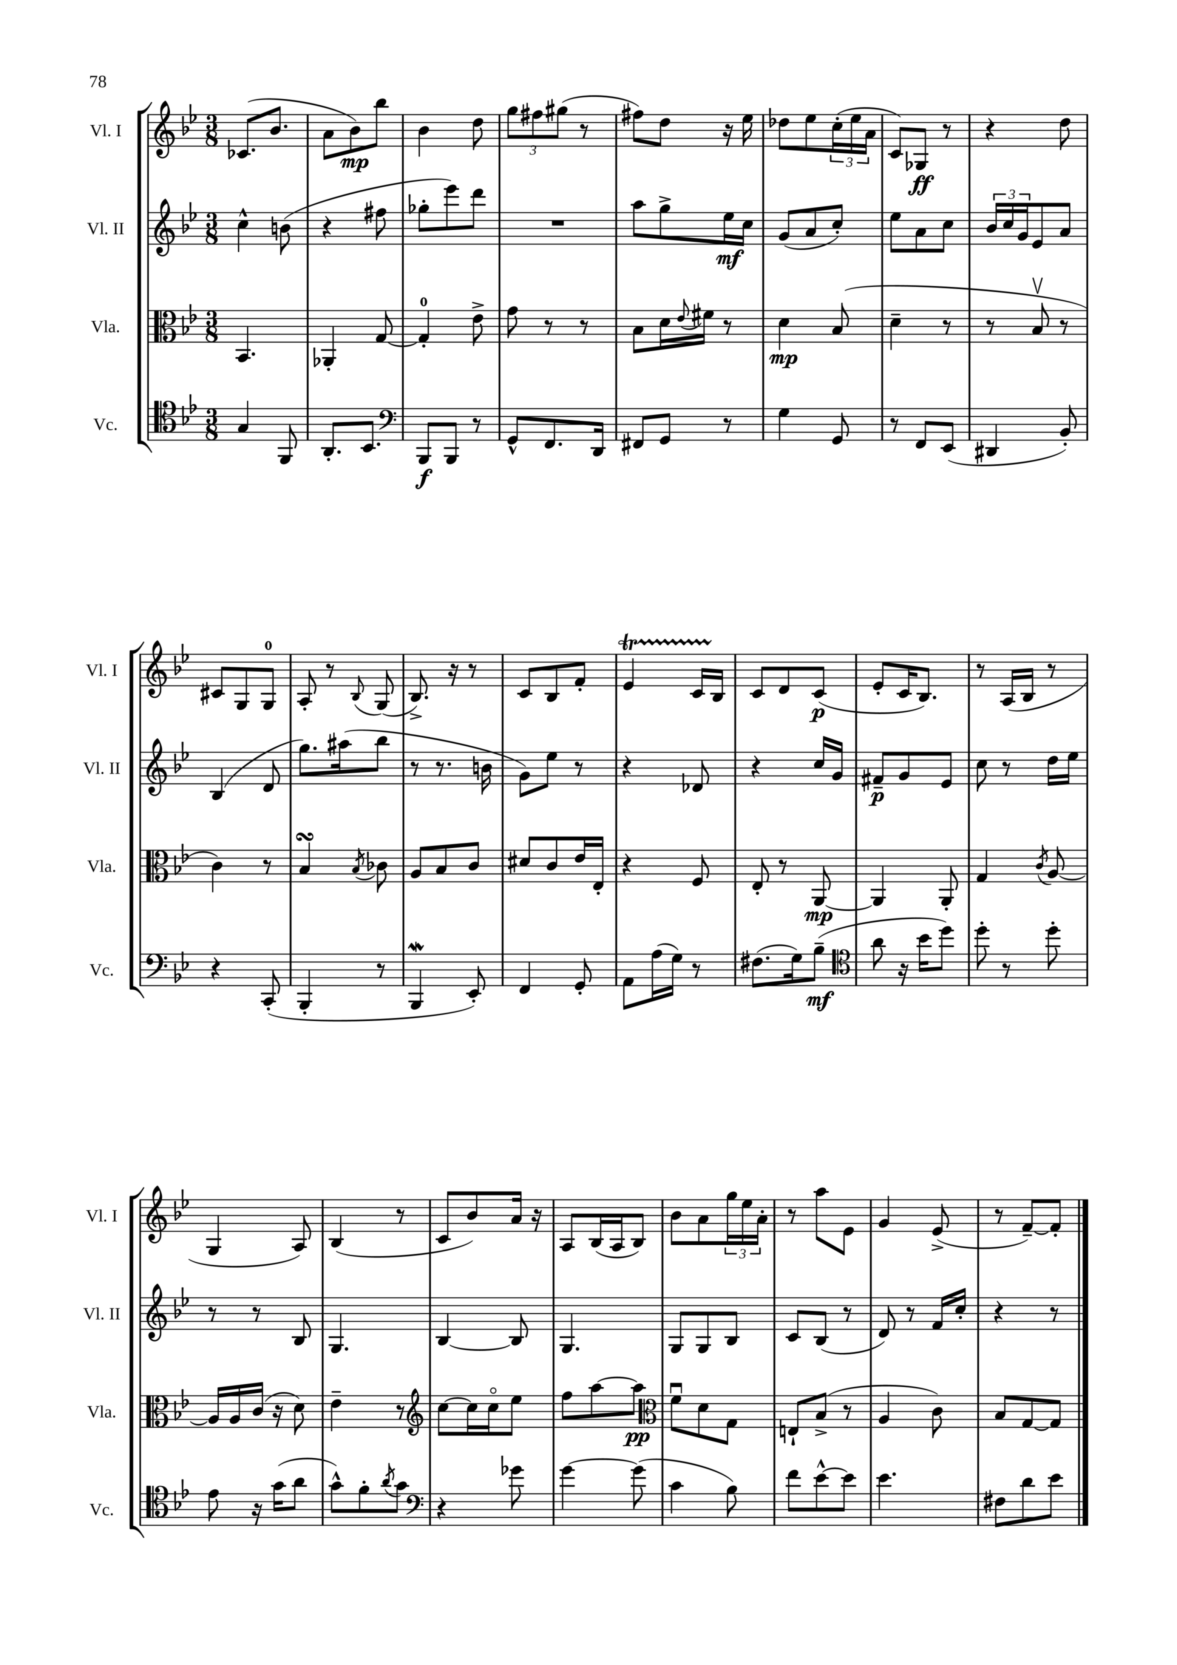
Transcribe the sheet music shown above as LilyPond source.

<<
\new StaffGroup <<
\new Staff = "s0" \with { instrumentName = "Vl. I" shortInstrumentName = "Vl. I" } {
    \clef treble \key bes \major \numericTimeSignature \time 3/8
    ces'8.( bes'8. |
    a'8 bes'8\mp) bes''8 |
    bes'4 d''8 |
    \tuplet 3/2 { g''8 fis''8 gis''8( } r8 |
    fis''8) d''8 r16 ees''16 |
    des''8 ees''8 \tuplet 3/2 { c''16-.( ees''16 a'16 } |
    c'8) ges8\ff r8 |
    r4 d''8 |
    cis'8 g8 g8-0 |
    a8-. r8 \appoggiatura { bes8 } g8( |
    bes8.->) r16 r8 |
    c'8 bes8 f'8-. |
    ees'4\startTrillSpan c'16 bes16\stopTrillSpan |
    c'8 d'8 c'8\p( |
    ees'8-. c'16 bes8.) |
    r8 a16( bes16 r8 |
    g4 a8) |
    bes4( r8 |
    c'8 bes'8) a'16 r16 |
    a8 bes16( a16 bes8) |
    bes'8 a'8 \tuplet 3/2 { g''16 ees''16 a'16-. } |
    r8 a''8 ees'8 |
    g'4 ees'8->( |
    r8 f'8~--) f'8-. \bar "|." |
}
\new Staff = "s1" \with { instrumentName = "Vl. II" shortInstrumentName = "Vl. II" } {
    \clef treble \key bes \major \numericTimeSignature \time 3/8
    c''4-^ b'8( |
    r4 fis''8 |
    ges''8-. ees'''8) d'''8 |
    R4. |
    a''8 g''8-> ees''16\mf c''16 |
    g'8( a'8 c''8-.) |
    ees''8 a'8 c''8 |
    \tuplet 3/2 { bes'16 c''16 g'16 } ees'8 a'8 |
    bes4( d'8 |
    g''8.) ais''16( bes''8 |
    r8 r8. b'16 |
    g'8) ees''8 r8 |
    r4 des'8 |
    r4 c''16 g'16 |
    fis'8--\p g'8 ees'8 |
    c''8 r8 d''16 ees''16 |
    r8 r8 bes8 |
    g4. |
    bes4~ bes8 |
    g4. |
    g8 g8 bes8 |
    c'8 bes8( r8 |
    d'8) r8 f'16 c''16-. |
    r4 r8 \bar "|." |
}
\new Staff = "s2" \with { instrumentName = "Vla." shortInstrumentName = "Vla." } {
    \clef alto \key bes \major \numericTimeSignature \time 3/8
    bes,4. |
    aes,4-. g8~ |
    g4-0-. ees'8-> |
    g'8 r8 r8 |
    bes8 d'16 \appoggiatura { ees'8 } fis'16 r8 |
    d'4\mp bes8( |
    d'4-- r8 |
    r8 bes8\upbow r8 |
    c'4) r8 |
    bes4\turn \acciaccatura { bes8 } ces'8 |
    a8 bes8 c'8 |
    dis'8 c'8 ees'16 ees16-. |
    r4 f8 |
    ees8-. r8 a,8~\mp |
    a,4 a,8-. |
    g4 \acciaccatura { c'8 } a8~ |
    a16 a16 c'16( r16 d'8) |
    ees'4-- r8 |
    \clef treble c''8~ c''16 c''16\flageolet ees''8 |
    f''8 a''8~ a''8\pp |
    \clef alto f'8\downbow d'8 g8 |
    e8-! bes8->( r8 |
    a4 c'8) |
    bes8 g8~ g8 \bar "|." |
}
\new Staff = "s3" \with { instrumentName = "Vc." shortInstrumentName = "Vc." } {
    \clef tenor \key bes \major \numericTimeSignature \time 3/8
    g4 f,8 |
    a,8.-. bes,8. |
    \clef bass bes,,8\f bes,,8 r8 |
    g,8-^ f,8. d,16 |
    fis,8 g,8 r8 |
    g4 g,8 |
    r8 f,8 ees,8( |
    dis,4 bes,8-.) |
    r4 c,8-.( |
    bes,,4-. r8 |
    bes,,4\mordent ees,8-.) |
    f,4 g,8-. |
    a,8 a16( g16) r8 |
    fis8.( g16) bes8--\mf( |
    \clef tenor a'8 r16 bes'16 d''8) |
    d''8-. r8 d''8-. |
    ees'8 r16 g'16( a'8 |
    g'8-^) f'8-. \acciaccatura { a'8 } g'8 |
    \clef bass r4 ges'8 |
    g'4~ g'8( |
    c'4 bes8) |
    f'8 ees'8~-^ ees'8 |
    ees'4. |
    fis8 d'8 ees'8 \bar "|." |
}
>>
>>
\layout { \context { \Score \remove "Bar_number_engraver" } }
